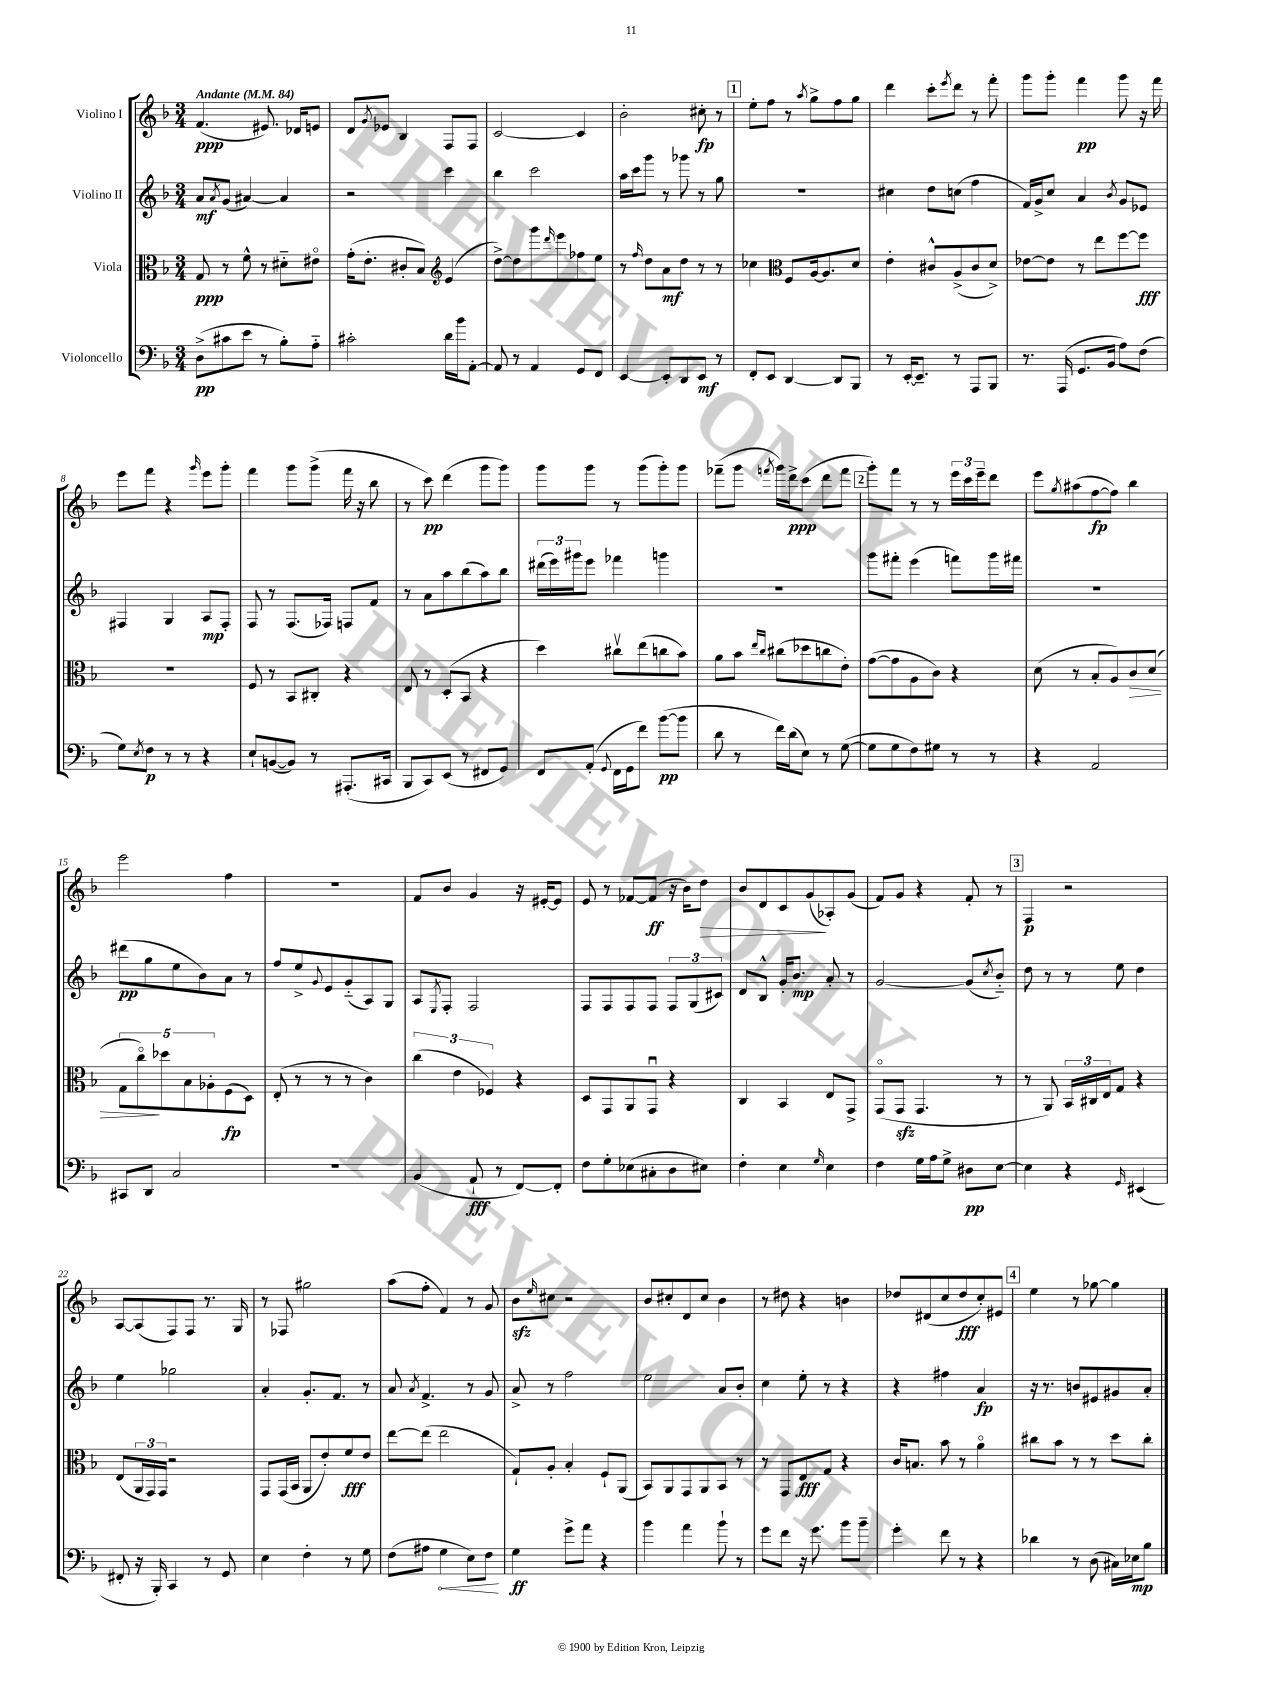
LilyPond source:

<<
\new StaffGroup <<
\new Staff = "s0" \with { instrumentName = "Violino I" } {
    \clef treble \key f \major \numericTimeSignature \time 3/4 \tempo "Andante" 4 = 84
    f'4.\ppp( eis'8.) des'16 e'8 |
    d'8 \acciaccatura { g'8 } ees'8 bes4 f8 f8 |
    c'2~ c'4 |
    bes'2-. cis''8-.\fp r8 |
    \mark \markup { \box "1" } e''8-. f''8 r8 \acciaccatura { a''8 } g''8-> f''8 g''8 |
    d'''4 c'''8-. \acciaccatura { e'''8 } d'''8 r8 f'''8-. |
    g'''8 g'''8-. f'''4\pp g'''8 r16 f'''16 |
    e'''8 f'''8 r4 \grace { g'''16 } e'''8 g'''8-. |
    f'''4 g'''8 g'''8->( f'''16 r16 bes''8 |
    r8 c'''8\pp) d'''4( g'''8 g'''8) |
    g'''8 g'''8 r8 g'''8( g'''8-.) g'''8 |
    fes'''8--( g'''8 \acciaccatura { f'''8 } g'''16) d'''16->\ppp c'''8( d'''8 f'''8 |
    \mark \markup { \box "2" } g'''8-.) f'''8 r8 r8 \tuplet 3/2 { e'''16 c'''16 e'''16-- } d'''8 |
    e'''8 \acciaccatura { g''8 } ais''8( f''8~\fp f''8) bes''4 |
    e'''2 f''4 |
    R2. |
    f'8 bes'8 g'4 r16 eis'16~-. eis'8 |
    e'8 r8 fes'8~ fes'8\ff( r16 bes'16) d''8\> |
    bes'8 d'8 c'8 g'8\!( aes8-.) g'8( |
    f'8) g'8 r4 f'8-. r8 |
    \mark \markup { \box "3" } f4\p r2 |
    a8~ a8( f8) f8 r8. g16 |
    r8 fes8 gis''2 |
    a''8( f''8-. f'4) r8 g'8 |
    bes'8\sfz \grace { e''16 } cis''8 r2 |
    bes'8 cis''8-. d'8 cis''8 bes'4 |
    r8 dis''8 r4 b'4 |
    des''8 dis'8( c''8 des''8\fff c''8-.) eis'8 |
    \mark \markup { \box "4" } e''4 r8 ges''8~ ges''4 \bar "|." |
}
\new Staff = "s1" \with { instrumentName = "Violino II" } {
    \clef treble \key f \major \numericTimeSignature \time 3/4
    a'8\mf \acciaccatura { a'8 } g'8( ais'4~) ais'4 |
    r2 c'''4 |
    bes''4 c'''2 |
    a''16 c'''16 g'''8 r8 ges'''8 r8 g''8 |
    \mark \markup { \box "1" } R2. |
    cis''4 d''8 c''8( f''4 |
    f'16) g'16-> c''8 a'4 \acciaccatura { bes'8 } g'8 ees'8 |
    fis4 g4 a8\mp fis8-. |
    f8 r8 f8.( fes16) f8 f'8 |
    r8 a'8 a''8 bes''8( a''8) bes''8 |
    \tuplet 3/2 { dis'''16( e'''16) gis'''16 } e'''8 fes'''4 g'''4 |
    R2. |
    \mark \markup { \box "2" } g'''8 fis'''8-. e'''4( f'''8) g'''16 fis'''16 |
    R2. |
    dis'''8\pp( g''8 e''8 bes'8) a'8 r8 |
    f''8 e''8-> \appoggiatura { g'8 } e'8 g'8-_( a8) g8 |
    a8 \acciaccatura { e8 } f8-. f2 |
    f8 f8 f8 f8 \tuplet 3/2 { f8 g8( cis'8) } |
    d'8 bes8-^ g'16-. bes'8.\mp a'8-. r8 |
    g'2~ g'8( \acciaccatura { c''8 } bes'8-_) |
    \mark \markup { \box "3" } d''8 r8 r8 e''8 d''4 |
    e''4 ges''2 |
    a'4-. g'8.-. f'8. r8 |
    a'8 \acciaccatura { a'8 } f'4.-> r8 g'8 |
    a'8-> r8 f''2 |
    e''2 a'8 bes'8-. |
    c''4 e''8-. r8 r4 |
    r4 fis''4 a'4\fp |
    \mark \markup { \box "4" } r16 r8. b'8 eis'8 gis'8 a'8-. \bar "|." |
}
\new Staff = "s2" \with { instrumentName = "Viola" } {
    \clef alto \key f \major \numericTimeSignature \time 3/4
    g8\ppp r8 f'8-^ r8 dis'8-_ eis'8\flageolet |
    g'16-.( e'8.-. cis'8-. bes8) \clef treble e'4( |
    d''8~->) d''8 g'''8 \grace { d'''16 } e'''8 fes''8 e''8 |
    r8 \grace { f''16 } d''8 a'8\mf d''8 r8 r8 |
    \mark \markup { \box "1" } ces''4 \clef alto f8 a16~ a8. d'8 |
    e'4-. cis'8-^ a8->( cis'8 d'8->) |
    ees'8~ ees'8 r8 e''8 f''8~ f''8\fff |
    R2. |
    f8 r8 bes,8 cis8-. r4 |
    e8 r8 d8-.( bes,8 r4 |
    d''4) cis''8\upbow e''8( c''8 bes'8) |
    a'8 bes'8 \grace { e''16 c''16 } cis''8( des''8 c''8 e'8-.) |
    \mark \markup { \box "2" } g'8~( g'8 a8 c'8) r4 |
    d'8( r8 bes8-. a8) c'8\> d'8( |
    \tuplet 5/4 { g8 c''8\flageolet\!) des''8 bes8 aes8-. } f8\fp( d8) |
    e8-.( r8 r8 r8 c'4) |
    \tuplet 3/2 { c''4( e'4 fes4) } r4 |
    d8 g,8 a,8 g,8\downbow r4 |
    c4 bes,4 e8 g,8-> |
    g,8\flageolet( g,8\sfz g,4. r8 |
    \mark \markup { \box "3" } r8 a,8) \tuplet 3/2 { bes,16 cis16 e16 } g8 r4 |
    e8( \tuplet 3/2 { a,16 g,16) g,16 } r2 |
    g,8 g,16( bes,16 a,8 e'8-.) f'8\fff e'8 |
    e''8~ e''8( e''2 |
    g8-!) a8-. bes4-. f8-! a,8( |
    bes,8) a,8 g,8 a,8 bes,8 r8 |
    r8 g,8 e8\fff g8 r4 |
    c'16 b8. bes'8 r8 a'4\flageolet |
    \mark \markup { \box "4" } cis''8 bes'8 r8 r8 d''8 cis''8-. \bar "|." |
}
\new Staff = "s3" \with { instrumentName = "Violoncello" } {
    \clef bass \key f \major \numericTimeSignature \time 3/4
    d8->\pp( cis'8 e'8 r8 bes8-.) a8-_ |
    cis'2-. d'16 bes'16 a,8~-. |
    a,8 r8 a,4 g,8 f,8 |
    e,4~ e,8-. d,8 e,8\mf r8 |
    \mark \markup { \box "1" } f,8-. e,8 d,4~ d,8 bes,,8 |
    r8 e,16~-. e,8.-- r8 a,,8 bes,,8 |
    r8. a,,16( g,8. bes,16 a8) f8( |
    g8) \acciaccatura { e8 } f8\p r8 r8 r4 |
    e8-! b,8~( b,8) r8 ais,,8.-.( cis,16 |
    bes,,8 c,8) e,8( r8 fis,8 g,8) |
    f,8 a,8-.( \appoggiatura { g,8 } f,16 g,16 f'8) bes'8~\pp( bes'8 |
    d'8 r8 f'16) d'16( e8) r8 g8~( |
    \mark \markup { \box "2" } g8 g8 f8) gis8 r8 r8 |
    r4 a,2 |
    cis,8 d,8 c2 |
    R2. |
    bes,4( a,8-!\fff r8 f,8~) f,8-. |
    f8 g8-. ees8( cis8-. d8 eis8) |
    f4-. e4 \grace { g16 } e4 |
    f4 g16 a16 g8-> dis8\pp e8~ |
    \mark \markup { \box "3" } e4 r4 \grace { g,16 } eis,4( |
    fis,8-. r16 bes,,16-.) c,4 r8 g,8 |
    e4 f4-. r8 g8 |
    f8( ais8 \once \override Hairpin.circled-tip = ##t g4\< e8) f8\! |
    g4\ff g'8-> a'8 r4 |
    bes'4 a'4 bes'8-! r8 |
    g'8 f'8 r16 g'8. bes'8 bes'8-- |
    g'4-. f'8 r8 r4 |
    \mark \markup { \box "4" } des'4 r8 d8( cis16) ees16\mp bes8 \bar "|." |
}
>>
>>
